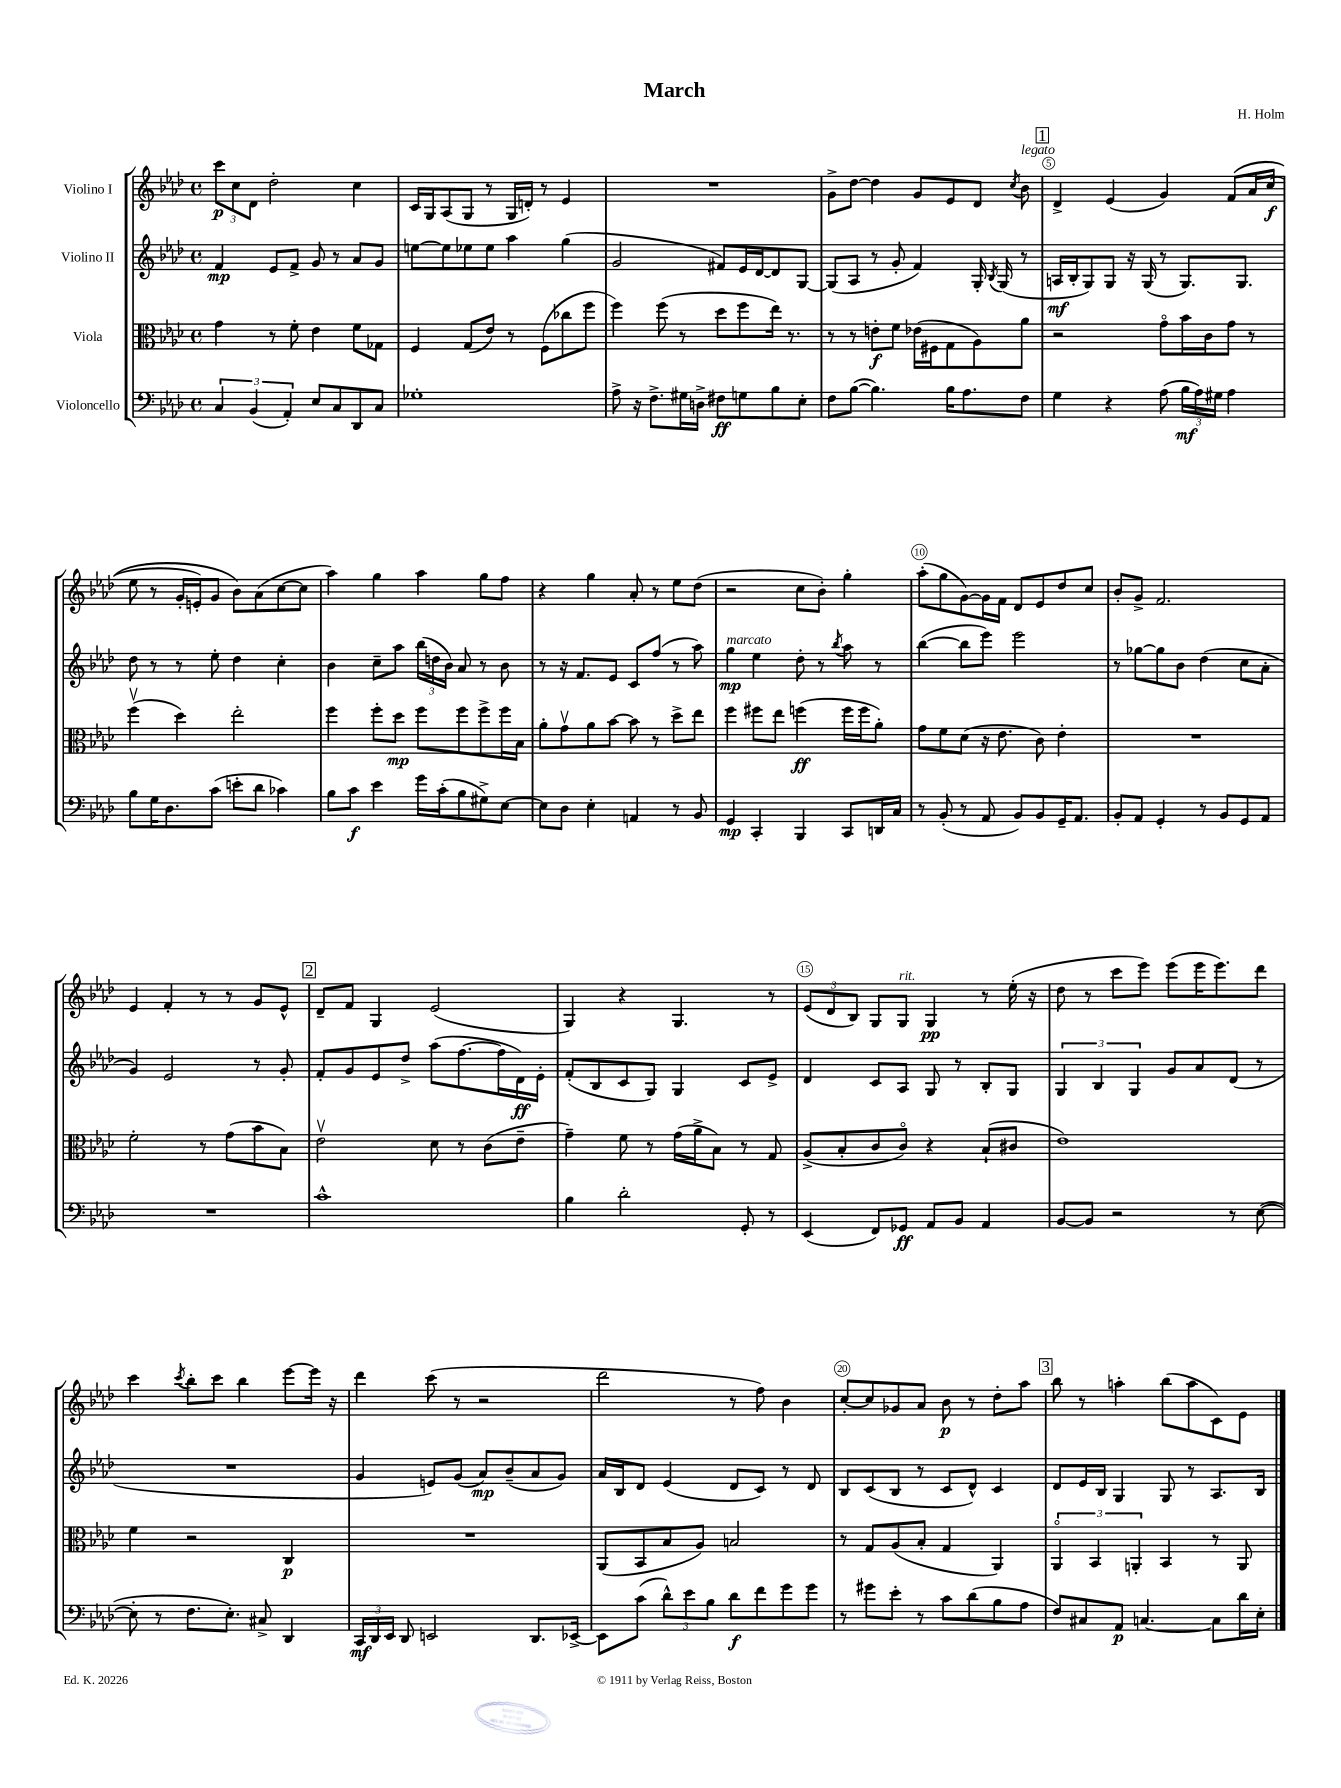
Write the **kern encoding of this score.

**kern	**dynam	**kern	**dynam	**kern	**dynam	**kern	**dynam
*part4	*part4	*part3	*part3	*part2	*part2	*part1	*part1
*staff4	*staff4	*staff3	*staff3	*staff2	*staff2	*staff1	*staff1
*I"Violoncello	*	*I"Viola	*	*I"Violino II	*	*I"Violino I	*
*clefF4	*	*clefC3	*	*clefG2	*	*clefG2	*
*k[b-e-a-d-]	*	*k[b-e-a-d-]	*	*k[b-e-a-d-]	*	*k[b-e-a-d-]	*
*M4/4	*	*M4/4	*	*M4/4	*	*M4/4	*
*met(c)	*	*met(c)	*	*met(c)	*	*met(c)	*
=1	=1	=1	=1	=1	=1	=1	=1
6C/	.	4g\	.	4f/	mp	12ccc\L	p
.	.	.	.	.	.	12cc\	.
(6BB-/	.	.	.	.	.	12d-\J	.
.	.	8r	.	8e-/L	.	2dd-'\	.
6AA-'/)	.	.	.	.	.	.	.
.	.	8f'\	.	8f^/J	.	.	.
8E-/L	.	4e-\	.	8g/	.	.	.
8C/	.	.	.	8r	.	.	.
8DD-/	.	8f\L	.	8a-/L	.	4cc\	.
8C/J	.	8G-X\J	.	8g/J	.	.	.
=2	=2	=2	=2	=2	=2	=2	=2
1G-X'	.	4F/	.	[8een\L	.	16c/LL	.
.	.	.	.	.	.	16G/J	.
.	.	.	.	8ee\]	.	(8A-/	.
.	.	(8G/L	.	8ee-X\	.	8G/J	.
.	.	8e-/J)	.	8ee-\J	.	8r	.
.	.	8r	.	4aa-\	.	16G/LL	.
.	.	.	.	.	.	16dn'/JJ)	.
.	.	(8F\L	.	.	.	8r	.
.	.	8cc-X\	.	(4gg\	.	4e-/	.
.	.	8ff\J	.	.	.	.	.
=3	=3	=3	=3	=3	=3	=3	=3
8A-^\	.	4ff\)	.	2g/	.	1r	.
16r	.	.	.	.	.	.	.
8.F^\L	.	.	.	.	.	.	.
.	.	(8ff\	.	.	.	.	.
16G#X\L	.	8r	.	.	.	.	.
16Dn^\JJ	.	.	.	.	.	.	.
8F#X\L	ff	8dd-\L	.	8f#X/L)	.	.	.
8Gn\	.	8ff\	.	16e-/L	.	.	.
.	.	.	.	[16d-/J	.	.	.
8B-\	.	16ee-\Jk)	.	8d-/]	.	.	.
.	.	8.r	.	.	.	.	.
8E-'\J	.	.	.	[8G/J	.	.	.
=4	=4	=4	=4	=4	=4	=4	=4
8F\L	.	8r	.	(8G/L]	.	8g^\L	.
([8B-\J	.	8r	.	8A-/J	.	[8dd-\J	.
4.B-\])	.	8en'\L	f	8r	.	4dd-\]	.
.	.	8f\J	.	8g'/	.	.	.
.	.	(16e-X\LL	.	4f/)	.	8g/L	.
.	.	16F#X\J	.	.	.	.	.
16B-\KL	.	8G\	.	.	.	8e-/	.
8.A-\	.	.	.	.	.	.	.
.	.	8A-\)	.	16G'/	.	8d-/J	.
.	.	.	.	8qB-/	.	.	.
.	.	.	.	(16G/	.	.	.
.	.	.	.	.	.	8qcc/	.
!	!	!	!	!	!	!LO:TX:a:i:t=legato	!
8F\J	.	8a-\J	.	8r	.	8b-\	.
!!LO:REH:place=s1:t=1
=5	=5	=5	=5	=5	=5	=5	=5
4G\	.	2r	.	16An/LL	mf	4d-^/	.
.	.	.	.	16B-'/J	.	.	.
.	.	.	.	8G/)	.	.	.
4r	.	.	.	8G/J	.	(4e-/	.
.	.	.	.	16r	.	.	.
.	.	.	.	(16G/	.	.	.
(8A-\	.	8g\L	.	8r	.	4g/)	.
24B-\LL	mf	16b-\L	.	8.G/L)	.	.	.
24A-\)	.	.	.	.	.	.	.
.	.	16c\J	.	.	.	.	.
24G#X\JJ	.	.	.	.	.	.	.
4A-\	.	8g\J	.	.	.	(8f/L	.
.	.	.	.	8.G/J	.	.	.
.	.	8r	.	.	.	16a-/L	.
.	.	.	.	.	.	(16cc/JJ	f
!!LO:LB:g=z
=6	=6	=6	=6	=6	=6	=6	=6
8B-\L	.	(4ffv\	.	8dd-\	.	8ee-\	.
16G\K	.	.	.	8r	.	8r	.
8.D-\	.	.	.	.	.	.	.
.	.	4dd-\)	.	8r	.	16g'/LL	.
.	.	.	.	.	.	16en'/J)	.
(8c\J	.	.	.	8ee-'\	.	8g/J	.
8en'\L	.	2ee-'\	.	4dd-\	.	8b-\L)	.
8d-\J	.	.	.	.	.	(8a-\	.
4c-X\)	.	.	.	4cc'\	.	[8cc\	.
.	.	.	.	.	.	8cc\J]	.
=7	=7	=7	=7	=7	=7	=7	=7
8B-\L	.	4ff\	.	4b-\	.	4aa-\)	.
8c\J	f	.	.	.	.	.	.
4e-\	.	8ff'\L	.	8cc~\L	.	4gg\	.
.	.	8dd-\J	mp	8aa-\J	.	.	.
16g\LL	.	8ff\L	.	(24bb-\LL	.	4aa-\	.
.	.	.	.	24ddn\	.	.	.
(16c'\J	.	.	.	.	.	.	.
.	.	.	.	24b-\JJ)	.	.	.
8B-\	.	8ff\	.	8a-/	.	.	.
8G#X^\)	.	8ff^\	.	8r	.	8gg\L	.
[8E-\J	.	16ff\L	.	8b-\	.	8ff\J	.
.	.	16B-\JJ	.	.	.	.	.
=8	=8	=8	=8	=8	=8	=8	=8
8E-\L]	.	8a-'\L	.	8r	.	4r	.
8D-\J	.	8gv\	.	16r	.	.	.
.	.	.	.	8.f/L	.	.	.
4E-'\	.	8a-\	.	.	.	4gg\	.
.	.	[8b-\J	.	8e-/J	.	.	.
4AAn/	.	8b-\]	.	8c/L	.	8a-'/	.
.	.	8r	.	(8ff/J	.	8r	.
8r	.	8dd-^\L	.	8r	.	8ee-\L	.
8BB-/	.	8ee-\J	.	8aa-\)	.	(8dd-\J	.
=9	=9	=9	=9	=9	=9	=9	=9
!	!	!	!	!LO:TX:a:i:t=marcato	!	!	!
4GG/	mp	4ff\	.	4gg\	mp	2r	.
4CC'/	.	8ff#X\L	.	4ee-\	.	.	.
.	.	8ee-\J	.	.	.	.	.
4BBB-/	.	(4ffn\	ff	8dd-'\	.	8cc\L	.
.	.	.	.	8r	.	8b-'\J)	.
.	.	.	.	8qbb-/	.	.	.
8CC/L	.	16ff\LL	.	8aa-\	.	4gg'\	.
.	.	16ff\J	.	.	.	.	.
16DDn/L	.	8a-'\J)	.	8r	.	.	.
16C/JJ	.	.	.	.	.	.	.
=10	=10	=10	=10	=10	=10	=10	=10
8r	.	8g\L	.	([4bb-\	.	(8aa-'\L	.
(8BB-'/	.	8f\	.	.	.	8gg\	.
8r	.	(8d-\J	.	8bb-\L]	.	[8g\)	.
8AA-/	.	16r	.	8eee-\J)	.	16g\L]	.
.	.	8.e-\	.	.	.	16f\JJ	.
8BB-/L)	.	.	.	2eee-\	.	8d-/L	.
8BB-/	.	8c\)	.	.	.	8e-/	.
16GG~/K	.	4e-'\	.	.	.	8dd-/	.
8.AA-/J	.	.	.	.	.	.	.
.	.	.	.	.	.	8cc/J	.
=11	=11	=11	=11	=11	=11	=11	=11
8BB-'/L	.	1r	.	8r	.	8b-'/L	.
8AA-/J	.	.	.	[8gg-X\L	.	8g^/J	.
4GG'/	.	.	.	8gg-\]	.	2.f/	.
.	.	.	.	8b-\J	.	.	.
8r	.	.	.	(4dd-\	.	.	.
8BB-/L	.	.	.	.	.	.	.
8GG/	.	.	.	8cc\L	.	.	.
8AA-/J	.	.	.	8a-'\J	.	.	.
!!LO:LB:g=z
=12	=12	=12	=12	=12	=12	=12	=12
1r	.	2f'\	.	4g/)	.	4e-/	.
.	.	.	.	2e-/	.	4f'/	.
.	.	8r	.	.	.	8r	.
.	.	(8g\L	.	.	.	8r	.
.	.	8b-\	.	8r	.	8g/L	.
.	.	8B-\J)	.	8g'/	.	8e-^^/J	.
!!LO:REH:place=s1:t=2
=13	=13	=13	=13	=13	=13	=13	=13
1c^^	.	2e-v\	.	8f'/L	.	8d-~/L	.
.	.	.	.	8g/	.	8f/J	.
.	.	.	.	8e-/	.	4G/	.
.	.	.	.	8dd-^/J	.	.	.
.	.	8d-\	.	(8aa-\L	.	(2e-/	.
.	.	8r	.	[8.ff\	.	.	.
.	.	(8c\L	.	.	.	.	.
.	.	.	.	16ff\L]	.	.	.
.	.	8e-~\J	.	16d-\)	ff	.	.
.	.	.	.	16e-'\JJ	.	.	.
=14	=14	=14	=14	=14	=14	=14	=14
4B-\	.	4g~\)	.	(8f'/L	.	4G/)	.
.	.	.	.	8B-/	.	.	.
2d-'\	.	8f\	.	8c/	.	4r	.
.	.	8r	.	8G/J)	.	.	.
.	.	(16g\LL	.	4G/	.	4.G/	.
.	.	16a-^\J	.	.	.	.	.
.	.	8B-\J)	.	.	.	.	.
8GG'/	.	8r	.	8c/L	.	.	.
8r	.	8G/	.	8e-^/J	.	8r	.
=15	=15	=15	=15	=15	=15	=15	=15
(4EE-/	.	(8A-^/L	.	4d-/	.	(12e-/L	.
.	.	.	.	.	.	12d-/	.
.	.	8B-'/	.	.	.	.	.
.	.	.	.	.	.	12B-/J)	.
8FF/L)	.	8c/	.	8c/L	.	8G/L	.
!	!	!	!	!	!	!LO:TX:a:i:t=rit.	!
8GG-X/J	ff	8c/J)	.	8A-/J	.	8G/J	.
8AA-/L	.	4r	.	8G/	.	4G/	pp
8BB-/J	.	.	.	8r	.	.	.
4AA-/	.	(8B-`/L	.	8B-'/L	.	8r	.
.	.	8c#X/J	.	8G/J	.	(16ee-'\	.
.	.	.	.	.	.	16r	.
=16	=16	=16	=16	=16	=16	=16	=16
[8BB-/L	.	1e-)	.	6G/	.	8dd-\	.
8BB-/J]	.	.	.	.	.	8r	.
.	.	.	.	6B-/	.	.	.
2r	.	.	.	.	.	8ccc\L	.
.	.	.	.	6G/	.	.	.
.	.	.	.	.	.	8eee-\J)	.
.	.	.	.	8g/L	.	(8eee-\L	.
.	.	.	.	8a-/	.	16eee-\K	.
.	.	.	.	.	.	8.eee-\)	.
8r	.	.	.	(8d-/J	.	.	.
([8E-\	.	.	.	8r	.	8ddd-\J	.
!!LO:LB:g=z
=17	=17	=17	=17	=17	=17	=17	=17
8E-'\]	.	4f\	.	1r	.	4ccc\	.
8r	.	.	.	.	.	.	.
.	.	.	.	.	.	8qccc/	.
8.F\L	.	2r	.	.	.	8bb-'\L	.
.	.	.	.	.	.	8ccc\J	.
8.E-'\J)	.	.	.	.	.	.	.
.	.	.	.	.	.	4bb-\	.
8C#X^/	.	.	.	.	.	.	.
4DD-/	.	4C/	p	.	.	[8eee-\L	.
.	.	.	.	.	.	16eee-\Jk]	.
.	.	.	.	.	.	16r	.
=18	=18	=18	=18	=18	=18	=18	=18
24CC/LL	mf	1r	.	4g/	.	4ddd-\	.
24DD-/	.	.	.	.	.	.	.
24EE-/JJ	.	.	.	.	.	.	.
8DD-/	.	.	.	.	.	.	.
2EEn/	.	.	.	8en/L)	.	(8ccc\	.
.	.	.	.	(8g/J	.	8r	.
.	.	.	.	8a-/L)	mp	2r	.
.	.	.	.	(8b-~/	.	.	.
8.DD-/L	.	.	.	8a-/	.	.	.
.	.	.	.	8g/J)	.	.	.
[16EE-X^/Jk	.	.	.	.	.	.	.
=19	=19	=19	=19	=19	=19	=19	=19
8EE-\L]	.	(8AA-/L	.	16a-/LL	.	2ddd-\	.
.	.	.	.	16B-/J	.	.	.
(8c\J	.	8BB-/	.	8d-/J	.	.	.
12d-^^\L)	.	8B-/	.	(4e-/	.	.	.
12e-\	.	.	.	.	.	.	.
.	.	8A-/J)	.	.	.	.	.
12B-\J	.	.	.	.	.	.	.
8d-\L	f	2Bn/	.	8d-/L	.	8r	.
8f\	.	.	.	8c/J)	.	8ff\)	.
8g\	.	.	.	8r	.	4b-\	.
8g\J	.	.	.	8d-/	.	.	.
=20	=20	=20	=20	=20	=20	=20	=20
8r	.	8r	.	8B-/L	.	[8cc'/L	.
8g#X\L	.	8G/L	.	(8c/	.	8cc/]	.
8e-'\J	.	(8A-/	.	8B-/J	.	8g-X/	.
8r	.	8B-'/J	.	8r	.	8a-/J	.
8c\L	.	4G/	.	8c/L	.	8b-\	p
(8d-\	.	.	.	8d-^^/J)	.	8r	.
8B-\	.	4AA-/)	.	4c/	.	8dd-'\L	.
8A-\J	.	.	.	.	.	8aa-\J	.
!!LO:REH:place=s1:t=3
=21	=21	=21	=21	=21	=21	=21	=21
8F/L)	.	6AA-/	.	8d-/L	.	8bb-\	.
8C#X/	.	.	.	16e-/L	.	8r	.
.	.	6BB-/	.	.	.	.	.
.	.	.	.	16B-/JJ	.	.	.
8AA-/J	p	.	.	4G/	.	4aan'\	.
.	.	6AAn'/	.	.	.	.	.
[4.Cn/	.	.	.	.	.	.	.
.	.	4BB-/	.	8G/	.	(8bb-\L	.
.	.	.	.	8r	.	8aa\	.
8C\L]	.	8r	.	8.A-/L	.	8c\)	.
16d-\L	.	8AA/	.	.	.	8e-\J	.
16E-'\JJ	.	.	.	16B-/Jk	.	.	.
==	==	==	==	==	==	==	==
*-	*-	*-	*-	*-	*-	*-	*-
